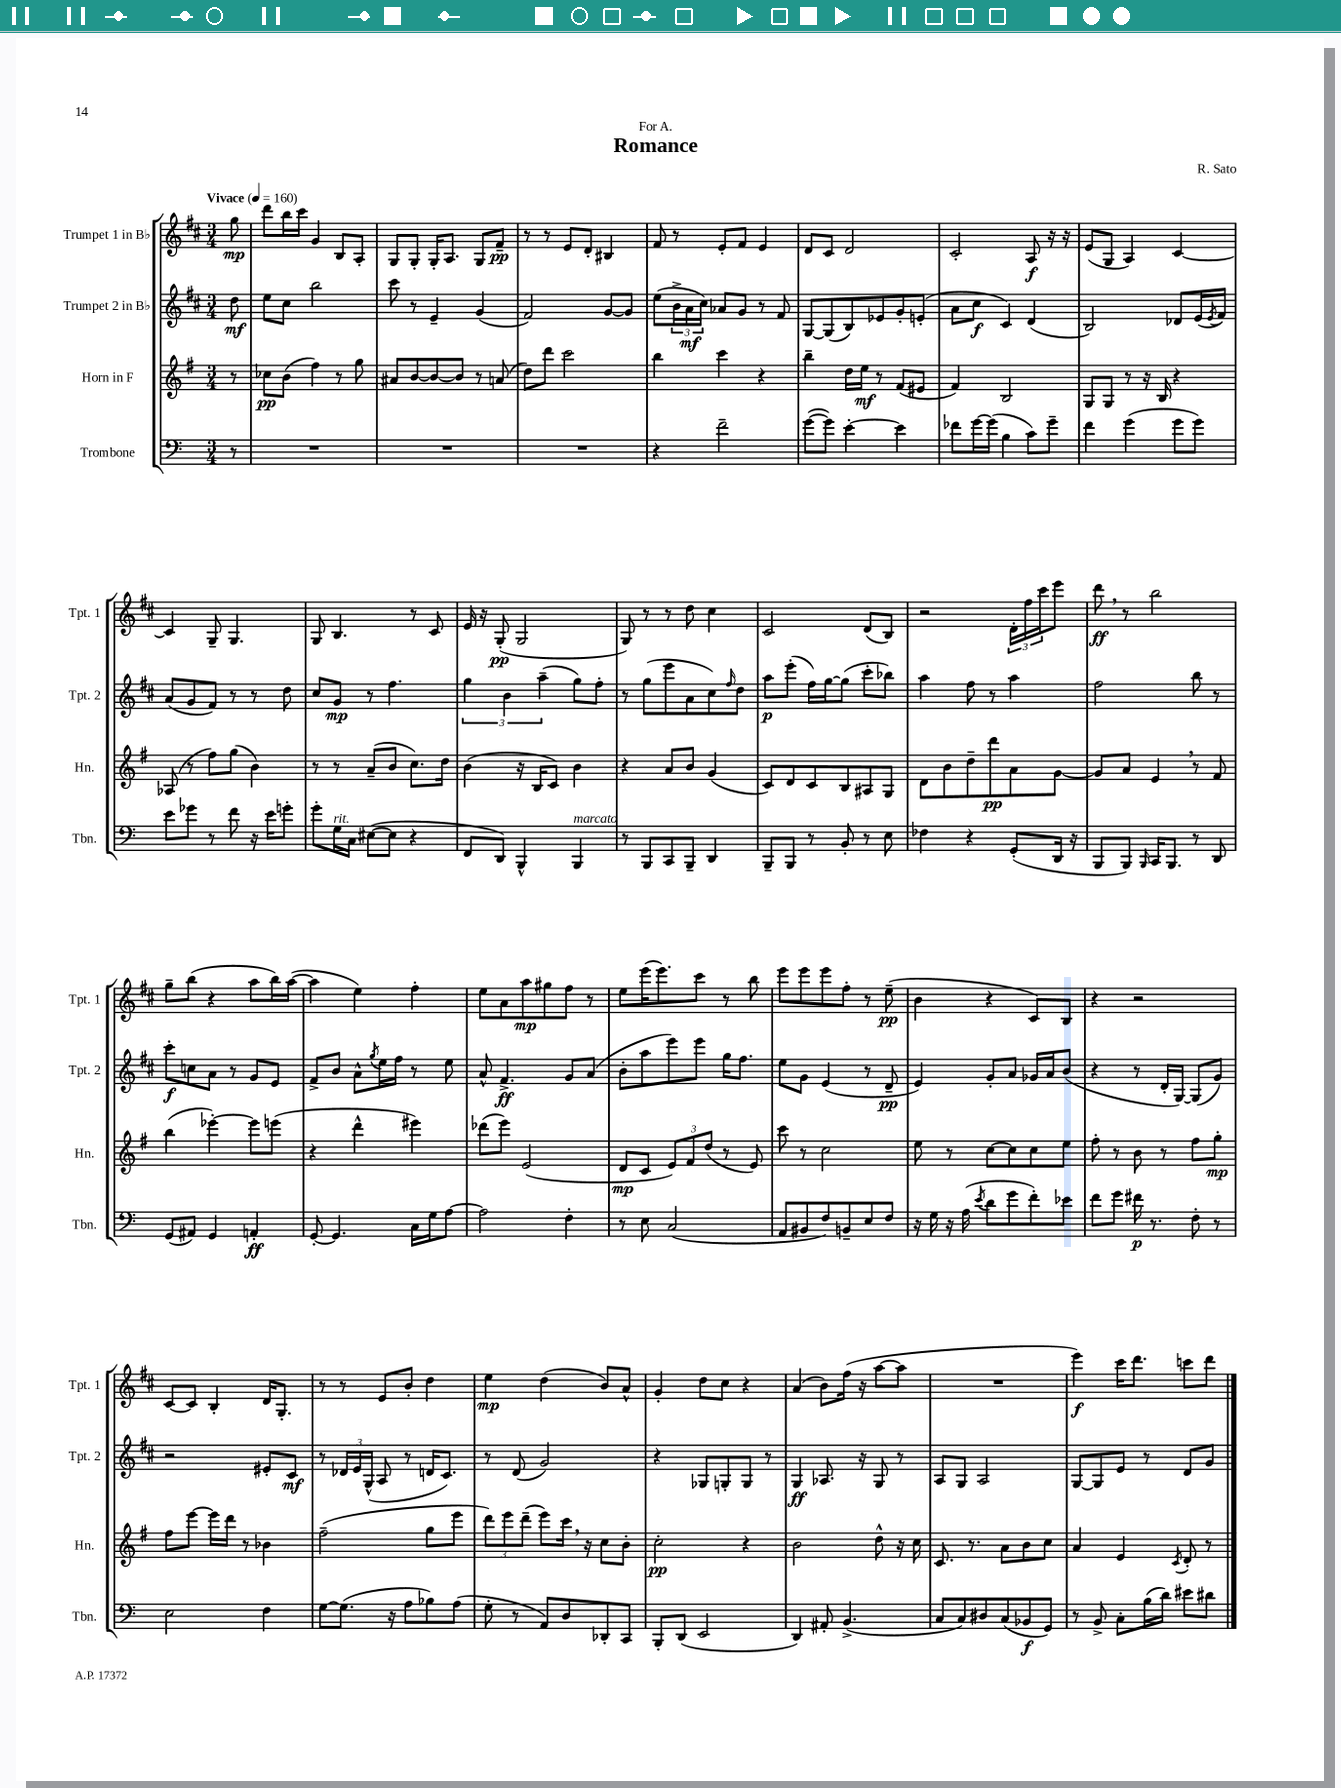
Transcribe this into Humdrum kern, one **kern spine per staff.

**kern	**kern	**kern	**kern
*staff4	*staff3	*staff2	*staff1
*clefF4	*clefG2	*clefG2	*clefG2
*k[]	*k[f#]	*k[f#c#]	*k[f#c#]
*M3/4	*M3/4	*M3/4	*M3/4
*MM160	*MM160	*MM160	*MM160
8r	8r	8dd\	8gg\
=	=	=	=
2.r	8cc-\L	8ee\L	8ddd\L
.	(8b\J	8cc#\J	16bb\L
.	.	.	16ccc#\JJ
.	4ff#\)	2bb\	4g/
.	8r	.	8B/L
.	8gg\	.	8A'/J
=	=	=	=
2.r	8a#/L	8ccc#\	8G/L
.	[8b/	8r	8G'/J
.	8b/_	4e~/	16G'/LK
.	.	.	8.A/J
.	8b/]J	.	.
.	8r	(4g/	8G/L
.	(8a/	.	8f#~/J
=	=	=	=
2.r	8dd\L)	2f#/)	8r
.	8ddd\J	.	8r
.	2ccc\	.	8e/L
.	.	.	8d'/J
.	.	[8g/L	4B#/
.	.	8g/]J	.
=	=	=	=
4r	4bb\	(8ee\L	8f#/
.	.	24b^\L	8r
.	.	24a\	.
.	.	24cc#\JJ)	.
2f~\	4ccc\	8a-/L	8e'/L
.	.	8g/J	8f#/J
.	4r	8r	4e/
.	.	8f#/	.
=	=	=	=
([8g\L	4bb~\	[8G/L	8d/L
8g\]J)	.	(8G/]	8c#/J
[4e'\	16dd\LL	8B/)	2d/
.	16ee\JJ	.	.
.	8r	8e-/	.
4e\]	(8f#/L	8g'/	.
.	8e#/J	(8e'/J	.
=	=	=	=
8f-\L	4f#/)	8a\L	2c#'/
[16g\L	.	8cc#\J	.
(16g\]JJ	.	.	.
4B\	2B/	4c#/)	.
8c\L)	.	(4d/	8A/
8g~\J	.	.	16r
.	.	.	16r
=	=	=	=
4f\	8G/L	2B/)	(8e/L
.	8G/J	.	8G/J
(4g\	8r	.	4A/)
.	16r	.	.
.	16B/	.	.
8g\L	4r	8d-/L	[4c#/
8g\J)	.	(16e/L	.
.	.	8qe/	.
.	.	16f#/JJ)	.
=	=	=	=
8e\L	(8A-/	(8a/L	4c#/]
8g-\J	8r	8g/	.
8r	8ff#\L)	8f#/J)	8G~/
8f\	(8gg\J	8r	4.G/
16r	4b\)	8r	.
16e\LK	.	.	.
8g'\J	.	8dd\	.
=	=	=	=
8g'\L	8r	8cc#/L	8G/
16G\L	8r	8g/J	4.B/
16C\JJ	.	.	.
([8E#\L	(8a~/L	8r	.
8E#\]J	8b/J	4.ff#\	.
4r	8.cc\L)	.	8r
.	.	.	8c#/
.	16dd\Jk	.	.
=	=	=	=
8FF/L	(4b\	6gg\	16e/
.	.	.	16r
8DD/J)	.	.	(8G'/
.	.	6b\	.
4BBB^^/	16r	.	2G/
.	16B/LK	.	.
.	.	(6aa~\	.
.	8c/J)	.	.
4BBB/	4b\	8gg\L)	.
.	.	8ff#'\J	.
=	=	=	=
8r	4r	8r	8G/)
8BBB/L	.	(8gg\L	8r
8CC/	8a/L	8eee\	8r
8BBB~/J	8b/J	8a\	8dd\
4DD/	(4g/	8cc#\)	4cc#\
.	.	16qqff#/	.
.	.	8dd\J	.
=	=	=	=
8BBB~/L	8c/L)	8aa\L	2c#/
8BBB/J	8d/	(8eee'\J	.
8r	8c/	16ff#\LL)	.
.	.	[16gg\J	.
8BB'/	8B/	(8gg\]J	.
8r	8A#/	8ccc#'\L	(8d/L
8E\	8G/J	8bb-\J)	8B/J)
=	=	=	=
4F-\	8d\L	4aa\	2r
.	8b\	.	.
4r	8dd~\	8ff#\	.
.	8ddd\	8r	.
(8GG'/L	8a\	4aa\	24d'\LL
.	.	.	24ff#\
.	.	.	24ccc#\J
16DD/Jk	[8g\J	.	8eee\J
16r	.	.	.
=	=	=	=
8BBB/L	8g/]L	2ff#\	8ddd\
8BBB/J)	8a/J	.	8r
16qqBBB/	.	.	.
16CC/LK	4e/	.	2bb\
8.BBB/J	.	.	.
8r	8r	8bb\	.
8DD/	8f#/	8r	.
=	=	=	=
(8GG/L	(4bb\	8ccc#'\L	8gg~\L
8AA#/J)	.	8cc\	(8bb\J
4GG/	[4eee-'\)	8a\J	4r
.	.	8r	.
4AA'/	8eee-\]L	8g/L	8aa\L
.	(8eee\J	8e/J	16bb\L)
.	.	.	([16aa\JJ
=	=	=	=
[8GG'/	4r	8f#^/L	4aa\]
4.GG/]	.	8b/J	.
.	4ddd^^\	8a^^\L	4ee\)
.	.	8qgg/	.
.	.	16ee\L	.
.	.	16ff#\JJ	.
16C\LL	4eee#\)	8r	4ff#'\
16G\J	.	.	.
[8A\J	.	8ee\	.
=	=	=	=
2A\]	(8ddd-\L	8a^^/	8ee\L
.	8eee\J)	4.f#^/	8a\
.	(2e/	.	8aa\
.	.	.	8gg#\
4F'\	.	8g/L	8ff#\J
.	.	(8a/J	8r
=	=	=	=
8r	8d/L	8b'\L	8ee\L
8E\	8c/J	8aa\	(16eee\K
.	.	.	8.eee\)
(2C/	12e/L)	8eee\)	.
.	12f#/	.	.
.	.	8eee\J	8ccc#\J
.	(12dd/J	.	.
.	8r	16gg\LK	8r
.	.	8.ff#\J	.
.	8e/)	.	8bb\
=	=	=	=
8AA/L	8ccc\	8ee\L	8eee\L
8BB#/	8r	8g\J	8eee\
8F/)	2cc\	(4e/	8eee\
8BB~/	.	.	8ff#'\J
8E/	.	8r	8r
8F/J	.	8d~/	(8ee~\
=	=	=	=
16r	8ee\	4e/)	4b\
16G\	.	.	.
16r	8r	.	.
(16A\	.	.	.
8qe/	.	.	.
8d\L	[8cc\L	8g'/L	4r
8g\	8cc\]	8a/J	.
8f'\)	8cc\	16g-/LL	8c#/L)
.	.	16a/J	.
8e-\J	8ee\J	(8b/J	8B/J
=	=	=	=
8f\L	8ff#'\	4r	4r
8g\J	8r	.	.
16f#\	8b\	8r	2r
8.r	.	.	.
.	8r	16d'/LL	.
.	.	[16G/JJ)	.
8F'\	8ff#\L	(8G/]L	.
8r	8gg'\J	8g/J)	.
=	=	=	=
2E\	8ff#\L	2r	[8c#/L
.	[8eee\J	.	8c#/]J
.	16eee\]LL	.	4B'/
.	16ddd\JJ	.	.
.	8r	.	.
4F\	4b-\	8e#'/L	16d/LK
.	.	.	8.G'/J
.	.	8c#/J	.
=	=	=	=
[8G\L	(2ff#~\	8r	8r
(8.G\]J	.	24d-/LL	8r
.	.	24e/	.
.	.	(24G^^/JJ	.
.	.	8A/	8e/L
16r	.	.	.
8A\L	.	8r	8b'/J
8B-\)	8gg\L	16d/LK	4dd\
.	.	8.c#/J)	.
(8A\J	8eee\J	.	.
=	=	=	=
8G'\	12ddd\L)	8r	4ee\
.	12eee\	.	.
8r	.	(8d/	.
.	(12ddd~\J	.	.
8AA/L)	8eee\L)	2g/)	(4dd\
8D/	16ccc\Jk	.	.
.	16r	.	.
8DD-'/	8cc\L	.	8b/L)
8CC/J	8b'\J	.	8a^^/J
=	=	=	=
8BBB'/L	2cc'\	4r	4g'/
(8DD/J	.	.	.
2EE/	.	8G-/L	8dd\L
.	.	8G'/	8cc#\J
.	4r	8G/J	4r
.	.	8r	.
=	=	=	=
4DD/)	2b\	4G/	(4a/
8AA#'/	.	8.A-/	8b\L)
(4.BB^/	.	.	(16ff#\Jk
.	.	16r	16r
.	8dd^^\	8G/	[8aa\L
.	16r	8r	8aa\]J
.	16cc\	.	.
=	=	=	=
8C/L	8.c/	8A/L	2.r
8C/)	.	8G/J	.
.	8.r	.	.
8D#/	.	2A/	.
(8C/	8a\L	.	.
8BB-/	8b\	.	.
8GG/J)	8cc\J	.	.
=	=	=	=
8r	4a/	[8G/L	4eee\)
8BB^/	.	8G/]	.
8C'\L	4e/	8e/J	16ccc#\LK
.	.	.	8.ddd\J
(16B\L	.	8r	.
16d\JJ)	.	.	.
.	8qc/	.	.
8e#\L	8d'/	8d/L	8ccc\L
8d#\J	8r	8g/J	8ddd\J
==	==	==	==
*-	*-	*-	*-
